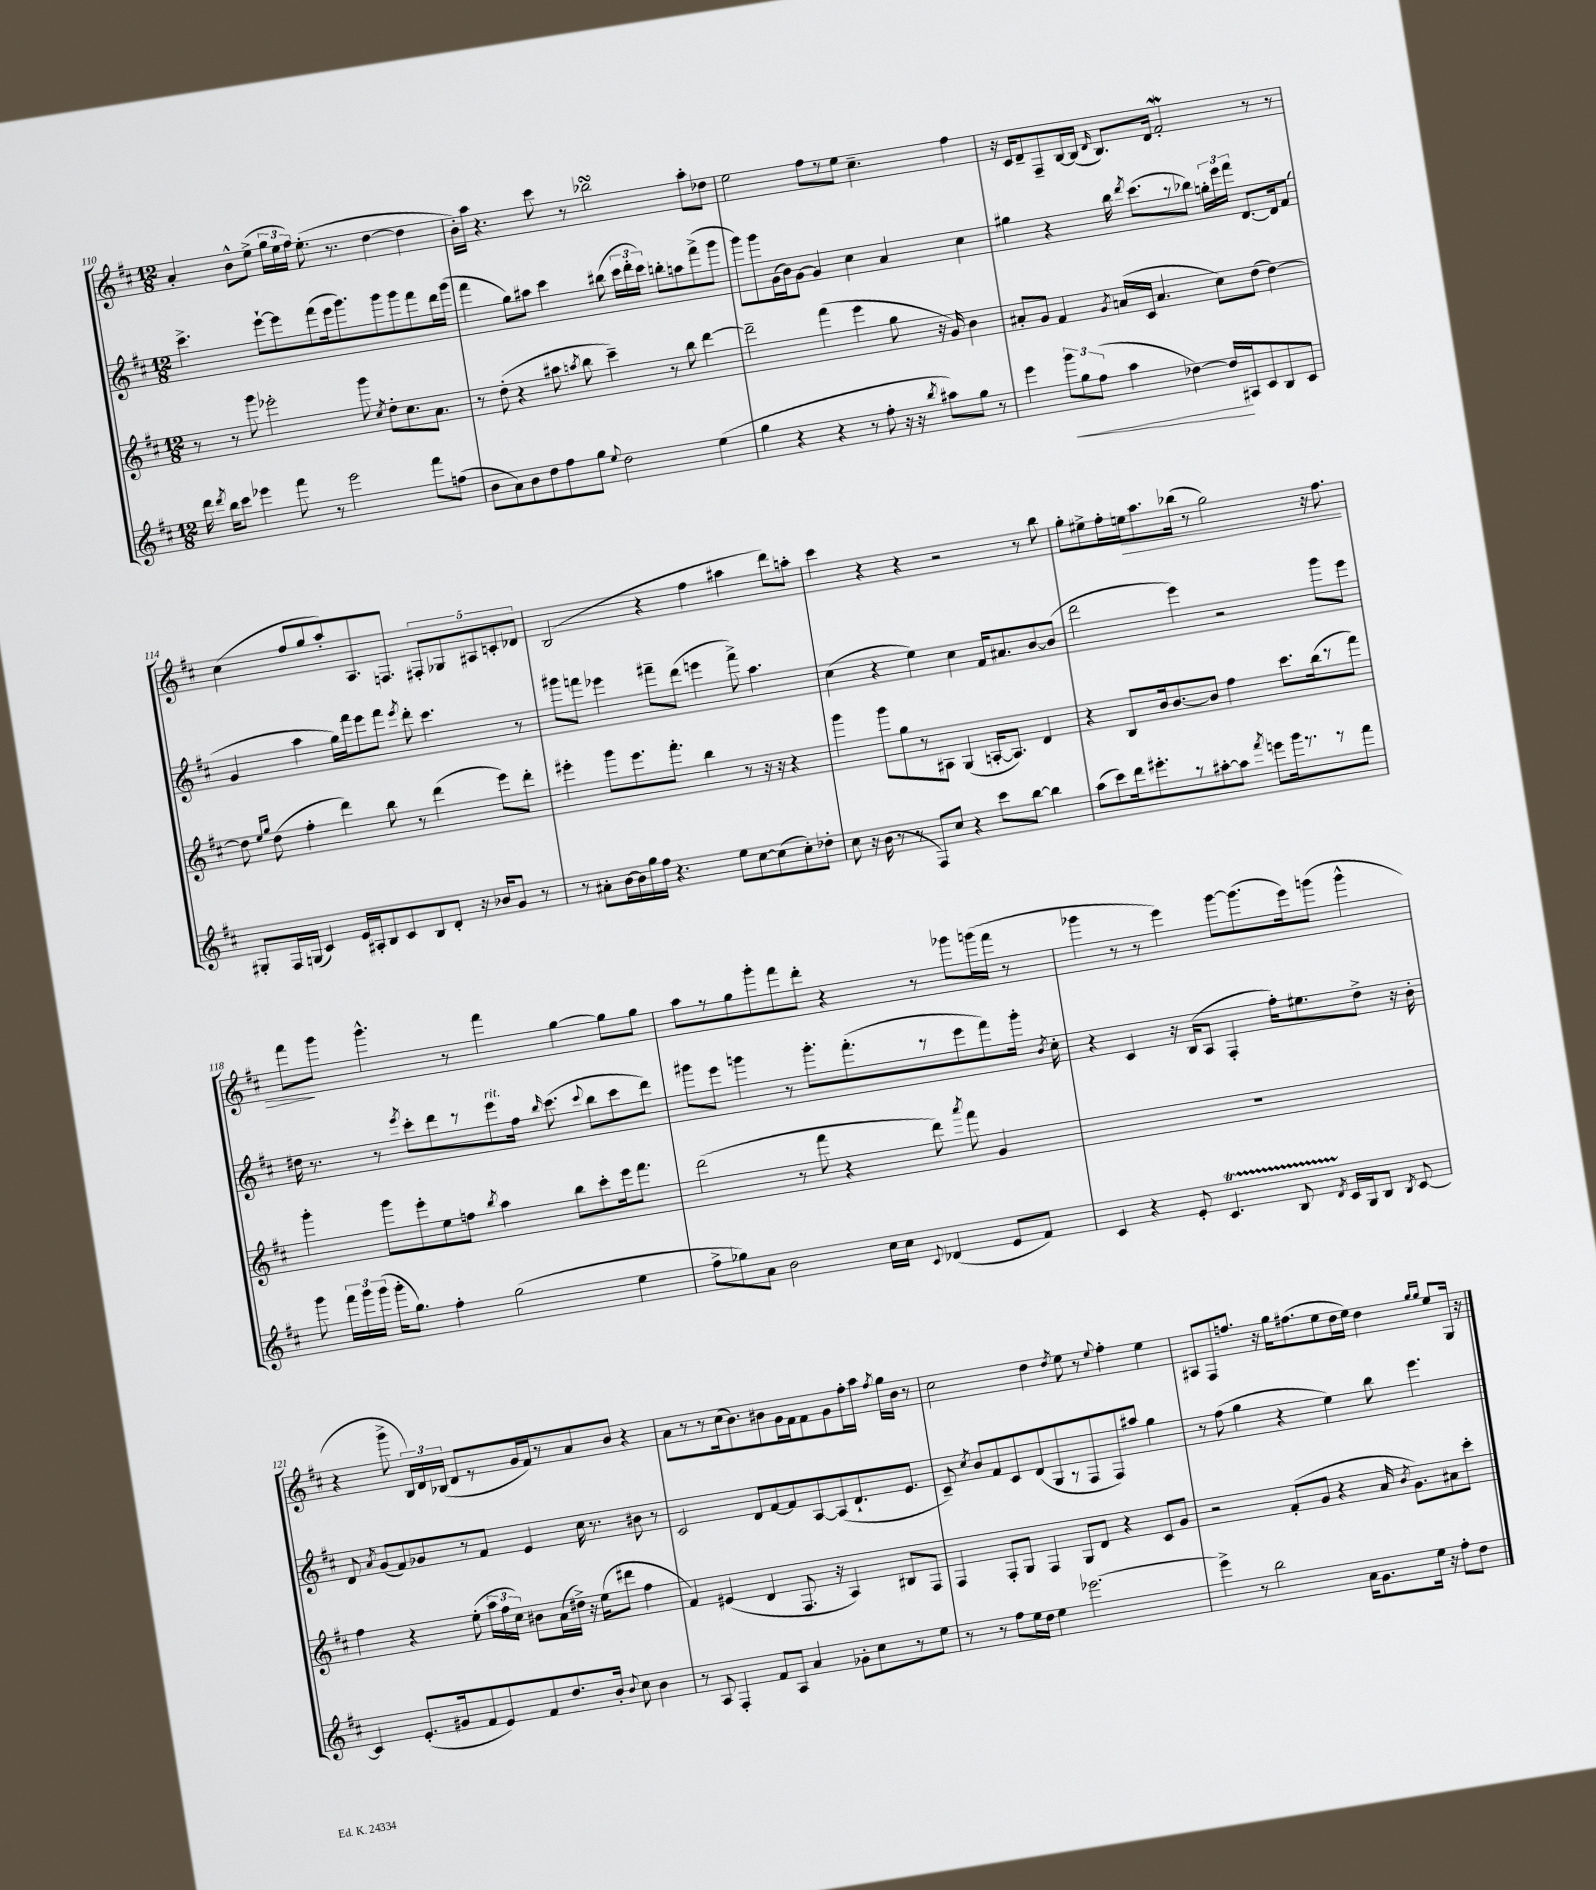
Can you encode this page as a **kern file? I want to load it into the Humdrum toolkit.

**kern	**dynam	**kern	**kern	**kern	**dynam
*part4	*part4	*part3	*part2	*part1	*part1
*staff4	*staff4	*staff3	*staff2	*staff1	*staff1
*clefG2	*	*clefG2	*clefG2	*clefG2	*
*k[f#c#]	*	*k[f#c#]	*k[f#c#]	*k[f#c#]	*
*M12/8	*	*M12/8	*M12/8	*M12/8	*
=110	=110	=110	=110	=110	=110
16ddd\	.	8r	4.ccc#^\	4a'/	.
8qddd/	.	.	.	.	.
16bb\KL	.	.	.	.	.
8ccc#\J	.	8r	.	.	.
4eee-X\	.	8ggg\	.	8b^^\L	.
.	.	2eee-X'\	[8eee`\L	(8ee^\J	.
8fff#\	.	.	8eee\]	24gg\LL	.
.	.	.	.	24ee\	.
.	.	.	.	24ff#\JJ)	.
8r	.	.	(8fff#\	(8.ee'\	.
2eee-\	.	.	16eee\k	.	.
.	.	.	8.ggg\)	8.r	.
.	.	8ggg\	.	.	.
.	.	8qcc#/	.	.	.
.	.	8dd'\L	8ggg\	[4dd\	.
.	.	8.cc#\	8ggg\	.	.
8fff#\L	.	.	8fff#\	4dd\]	.
.	.	8.a\J	.	.	.
(8ffn\J	.	.	16ddd\L	.	.
.	.	.	(16ggg\JJ	.	.
=111	=111	=111	=111	=111	=111
8b\L	.	8r	4fff#\	16b'\LL)	.
.	.	.	.	16aa\JJ	.
8a\)	.	(8dd'\	.	4.r	.
8b\	.	4r	8gg\L)	.	.
8dd\	.	.	8aa#X\J	.	.
8ff#\	.	8aa#X\	4ccc#\	8ccc#\	.
.	.	8qaan/	.	.	.
8gg\J	.	8bb\	.	8r	.
8qqee/	.	.	.	.	.
2dd\	.	4ccc#~\)	(8bb#X\	2bb-XsSSs\	.
.	.	.	24ccc#\LL	.	.
.	.	.	24ddd'\	.	.
.	.	.	24ccc#\JJ)	.	.
.	.	8r	8bbn'\L	.	.
.	.	8bb\	8aan\	.	.
(4ee\	.	[4ddd\	(8fff#^\	8aa'\L	.
.	.	.	8ggg\J	8dd-X\J	.
=112	=112	=112	=112	=112	=112
4gg\	.	2ddd~\]	8ggg\L)	2ee\	.
.	.	.	8ggg\	.	.
4r	.	.	(16g\L	.	.
.	.	.	16b\J)	.	.
.	.	.	[8g\J	.	.
4r	.	(4fff#\	4g/]	8ff#\L	.
.	.	.	.	8r	.
8r	.	4eee\	4cc#\	8ee\J	.
8ff#'\	.	.	.	4.cc#~\	.
16r	.	8gg\	4a/	.	.
16r	.	.	.	.	.
8qbb/	.	.	.	.	.
8aa#X\L)	.	16r	.	.	.
.	.	16g/)	.	.	.
8gg\J	.	4b\	4cc#\	4ff#\	.
8r	.	.	.	.	.
=113	=113	=113	=113	=113	=113
4eee\	.	8a#X'/L	4gg#X\	16r	.
.	.	.	.	16c#/KL	.
.	.	8g/J	.	8d~/	.
!	!LO:HP:b	!	!	!	!
12ggg\L	<	4f#/	4r	8F#~/	.
12gg\	.	.	.	.	.
.	.	.	.	[16B/L	.
(12ff#\J	.	.	.	.	.
.	.	.	.	(16B/JJ]	.
.	.	8qg/	.	16qqd/	.
4aa\	.	(16an/LL	16bb\	8.B/L)	.
.	.	.	8qddd/	.	.
.	.	16c#/JJ	(8.ccc#\L	.	.
.	.	4.a/	.	.	.
.	.	.	.	16d/Jk	.
[4dd-X\)	.	.	8r	2f#W'/	.
.	.	.	8bb-X\J)	.	.
16dd-/LL]	.	8cc#\L)	24ggn'\LL	.	.
.	.	.	24eee\	.	.
16A#X/J	[	.	.	.	.
.	.	.	24fff#\JJ	.	.
8c#/	.	(8dd\J	[8.d/L	.	.
8B/	.	[4dd\)	.	8r	.
.	.	.	16d/k]	.	.
8c#/J	.	.	(8f#/J	8r	.
!!LO:LB:g=z
=114	=114	=114	=114	=114	=114
8G#X'/L	.	8dd\]	4g/	(4cc#\	.
.	.	16qqee/LL	.	.	.
.	.	16qqgg/JJ	.	.	.
16F#/L	.	(8dd\	.	.	.
(16Gn/JJ	.	.	.	.	.
4c#/)	.	4ff#'\	4aa\	8ff#/L	.
.	.	.	.	8gg/	.
16e/LL	.	4ddd\)	16gg\LL)	8aa'/)	.
16A#X'/J	.	.	16fff#\J	.	.
8B/	.	.	8eee\	8.A/	.
8c#/	.	8bb\	8fff#\J	.	.
.	.	.	.	8.Fn/J	.
.	.	.	8qeee/	.	.
8B/	.	8r	8ddd'\	.	.
8d'/J	.	(4ddd\	4.ccc#\	10F#X'/L	.
.	.	.	.	10G-X/	.
16r	.	.	.	.	.
16b-X/KL	.	.	.	.	.
.	.	.	.	10A#X/	.
8g/J	.	8eee\L)	.	.	.
.	.	.	.	10cn'/	.
8r	.	8ddd'\J	8r	.	.
.	.	.	.	10d-X/J	.
=115	=115	=115	=115	=115	=115
8r	.	4eee#X'\	8ggg#X\L	(2B/	.
8a#X'\L	.	.	8fffn\J	.	.
[16b\L	.	8ggg\L	4eee-X\	.	.
16b\]	.	.	.	.	.
16gg\	.	8.eee#\	.	.	.
16ff#\JJ	.	.	.	.	.
4.r	.	.	8fff#X~\L	4r	.
.	.	8.fff#'\J	.	.	.
.	.	.	(8ddd\J	.	.
.	.	4bb\	4eeen\	4ff#\	.
8ee\L	.	.	.	.	.
[8cc#\	.	8r	8fff#^\)	4aa#X\	.
(8cc#\]	.	16r	4.aa\	.	.
.	.	16r	.	.	.
8cc#'\)	.	4r	.	8ddd\L)	.
8dd-X'\J	.	.	.	8aan'\J	.
=116	=116	=116	=116	=116	=116
8cc#\	.	4ggg\	(4cc#\	4ccc#\	.
16r	.	.	.	.	.
(16b\	.	.	.	.	.
8r	.	8ggg\L	4r	4r	.
8r	.	8gg\	.	.	.
8F#/L)	.	8r	4ee\)	4r	.
8cc#/J	.	8A#X\J	.	.	.
4r	.	(4G/	4cc#\	2r	.
8ccc#\L	.	[16An'/KL	16f#/KL	.	.
.	.	8.A/J])	8.a#X/	.	.
[8bb\J	.	.	.	.	.
4bb\]	.	4d/	[8b/	8r	.
.	.	.	(8b/J]	8bb\	.
=117	=117	=117	=117	=117	=117
(8aa\L	.	4r	2ddd\	8gg'\L	.
8ccc#\)	.	.	.	8ee#X^\	.
16ddd\k	.	8B/L	.	16ff#'\L	.
!	!	!	!	!	!LO:HP:b
8.eee#X'\	.	.	.	16een\J	>
.	.	16b/k	.	8.aa\	.
.	.	[8.b/	.	.	.
8r	.	.	4eee\)	.	.
.	.	.	.	(16bb-X\Jk	.
[8aa#X'\	.	8b/J]	.	8r	.
8aa#\J]	.	4ff#\	2r	2gg\)	.
8qfff#/	.	.	.	.	.
8eeen\L	.	.	.	.	.
16ggg\k	.	8.ccc#\L	.	.	.
8.r	.	.	.	.	.
.	.	(16bb\k	.	.	.
8r	.	8r	8ggg\L	16r	.
.	.	.	.	8.ff#\	.
8fff#\J	.	8fff#\J)	8eee\J	.	.
!!LO:LB:g=z
=118	=118	=118	=118	=118	=118
8ggg\	.	4ggg'\	16dd#X\	8fff#\L	.
.	.	.	8.r	.	.
24fff#\LL	.	.	.	8ggg\J	]
24ggg\	.	.	.	.	.
(24ggg\JJ	.	.	.	.	.
16ggg'\KL	.	8ggg\L	8r	4.ggg^^\	.
8.gg\J)	.	.	.	.	.
.	.	.	8qeee/	.	.
.	.	8eee'\	8ccc#'\L	.	.
4ff#'\	.	8ee\	8ddd\	.	.
.	.	8ffn\J	8r	8r	.
.	.	8qbb/	.	.	.
!	!	!	!LO:TX:a:i:t=rit.	!	!
(2gg\	.	4aa\	8eee\	4fff#\	.
.	.	.	16ff#\Jk	.	.
.	.	.	16qqbb/	.	.
.	.	.	(8.ccc#\	.	.
.	.	8bb\L	.	[4gg\	.
.	.	.	8qqccc#/	.	.
.	.	8ccc#'\	8bb\L	.	.
4ee\	.	16eee\k	8ccc#\	8gg\L]	.
.	.	8.fff#\J	.	.	.
.	.	.	8ddd\J)	8gg\J	.
=119	=119	=119	=119	=119	=119
8ff#^\L	.	(2ddd\	8ggg#X\L	8aa\L	.
8gg-X\)	.	.	8eee\J	8r	.
8a\J	.	.	4gggn\	8gg\	.
2b\	.	.	.	8ggg'\	.
.	.	8r	8r	8fff#\	.
.	.	8fff#\	8.ggg'\L	8ddd'\J	.
.	.	4r	.	4r	.
.	.	.	(8.fff#'\	.	.
16cc#\LL	.	.	.	.	.
16cc#\JJ	.	.	.	.	.
8qqc#/	.	.	.	.	.
(4d-X/	.	8ddd\)	8r	8r	.
.	.	8qaaa/	.	.	.
.	.	8fff#\	8eee\	8ggg-X\L	.
8e/L	.	4g/	8fff#\)	(16gggn\L	.
.	.	.	.	16fff#\JJ	.
8f#/J)	.	.	16ggg'\Jk	8r	.
.	.	.	8qb/	.	.
.	.	.	16cc#'\	.	.
=120	=120	=120	=120	=120	=120
4c#/	.	1.r	4r	4ggg-X\	.
4r	.	.	4c#/	8r	.
.	.	.	.	8r	.
8e'/	.	.	16r	4eee\)	.
.	.	.	(16B/KL	.	.
4.c#t/	.	.	8A/J	.	.
.	.	.	4F#'/	[8ggg-\L	.
.	.	.	.	(8.ggg-\]	.
8BTTT/	.	.	16ff#'\KL)	.	.
.	.	.	8.ee#X\	16eee\k)	.
8qd/	.	.	.	.	.
16c#/LL	.	.	.	(8gggn\J	.
16G/J	.	.	.	.	.
8B/J	.	.	8dd^\J	4ggg^^\	.
8qB/	.	.	.	.	.
[8c#/	.	.	16r	.	.
.	.	.	16b'\	.	.
!!LO:LB:g=z
=121	=121	=121	=121	=121	=121
4c#/]	.	4ff#\	8d/	4r	.
.	.	.	8qa/	.	.
.	.	.	(8g/L	.	.
(8.e'/L	.	4r	8f#/)	8ggg^\	.
.	.	.	8g-X/	24B/LL)	.
.	.	.	.	24d/	.
16g#X/k	.	.	.	.	.
.	.	.	.	(24B-X/JJ	.
8f#/	.	(8ee'\	8r	8d/L	.
8e/)	.	24aa\LL	8f#/J	8r	.
.	.	24ff#\	.	.	.
.	.	24cc#\JJ)	.	.	.
8f#/	.	8b#X\L	4e/	16g/L	.
.	.	.	.	16f#/J)	.
8.dd/	.	(16a\L	.	8r	.
.	.	16dd#X^\JJ)	.	.	.
.	.	16r	16cc#\	8a/	.
16b'/Jk	.	(16ee\KL	8.r	.	.
8qqb/	.	.	.	.	.
8cc#\	.	8ddd#X\J	.	8b/J	.
4b\	.	4ff#\	8b#X\	4r	.
.	.	.	8r	.	.
=122	=122	=122	=122	=122	=122
8r	.	4f#/)	2c#/	8a\L	.
8A/	.	.	.	8r	.
4F#'/	.	(4e#X/	.	8r	.
.	.	.	.	(16cc#\k	.
.	.	.	.	8.b\)	.
8f#/L	.	4d/	8d/L	.	.
8A/J	.	.	[8f#/	8b#X\	.
4a/	.	8.F#/	8f#/]	16g\L	.
.	.	.	.	16f#\J	.
.	.	.	[8A/	8f#\	.
.	.	16r	.	.	.
8g-X'\L	.	4A/)	(8A/]	8g\	.
8cc#\	.	.	8.d`/	16ff#'\L	.
.	.	.	.	16aa\JJ	.
.	.	.	.	8qff#/	.
8r	.	8B#X/L	.	16gg\LL	.
.	.	.	8.e/J	16b#\JJ	.
8ee\J	.	8F#/J	.	8r	.
=123	=123	=123	=123	=123	=123
8r	.	4F#/	8c#~/)	2cc#\	.
.	.	.	8qcc#/	.	.
8r	.	.	8b/L	.	.
8ff#\L	.	8F#'/L	8f#/	.	.
16ee\L	.	8G/J	8c#/	.	.
16dd\JJ	.	.	.	.	.
4ee\	.	4F#/	(8d/	4dd\	.
.	.	.	8G/	.	.
.	.	.	.	8qdd/	.
[2.eee-X\	.	8G/L	8r	8ee\	.
.	.	8d/J	8F#/	8r	.
.	.	.	.	8qqee/	.
.	.	4r	8F#/)	4ff#'\	.
.	.	.	8aa#X/J	.	.
.	.	8c#/L	4gg\	4ee\	.
.	.	8g/J	.	.	.
=124	=124	=124	=124	=124	=124
4eee-^\]	.	2r	8r	8A#X/L	.
.	.	.	(8ff#\	8F#/	.
8r	.	.	4gg\	8.ffn/J	.
2bb\	.	.	.	.	.
.	.	.	.	16r	.
.	.	(8f#'/L	4r	16gg\KL	.
.	.	.	.	(8.ff#X\	.
.	.	8g/J	.	.	.
.	.	4r	4ee\)	8ee\	.
16a\KL	.	.	.	16dd\L	.
8.g\	.	.	.	16ee\JJ)	.
.	.	16a/	8bb\	4dd\	.
.	.	8qb/	.	.	.
.	.	8.g\L)	.	.	.
16ee\Jk	.	.	4.eee\	.	.
16r	.	.	.	.	.
.	.	.	.	16qqgg/LL	.
.	.	.	.	16qqgg/JJ	.
8ff#'\L	.	8a#X\	.	8ee/L	.
8dd\J	.	8ccc#'\J	.	16G/Jk	.
.	.	.	.	16r	.
==	==	==	==	==	==
*-	*-	*-	*-	*-	*-
